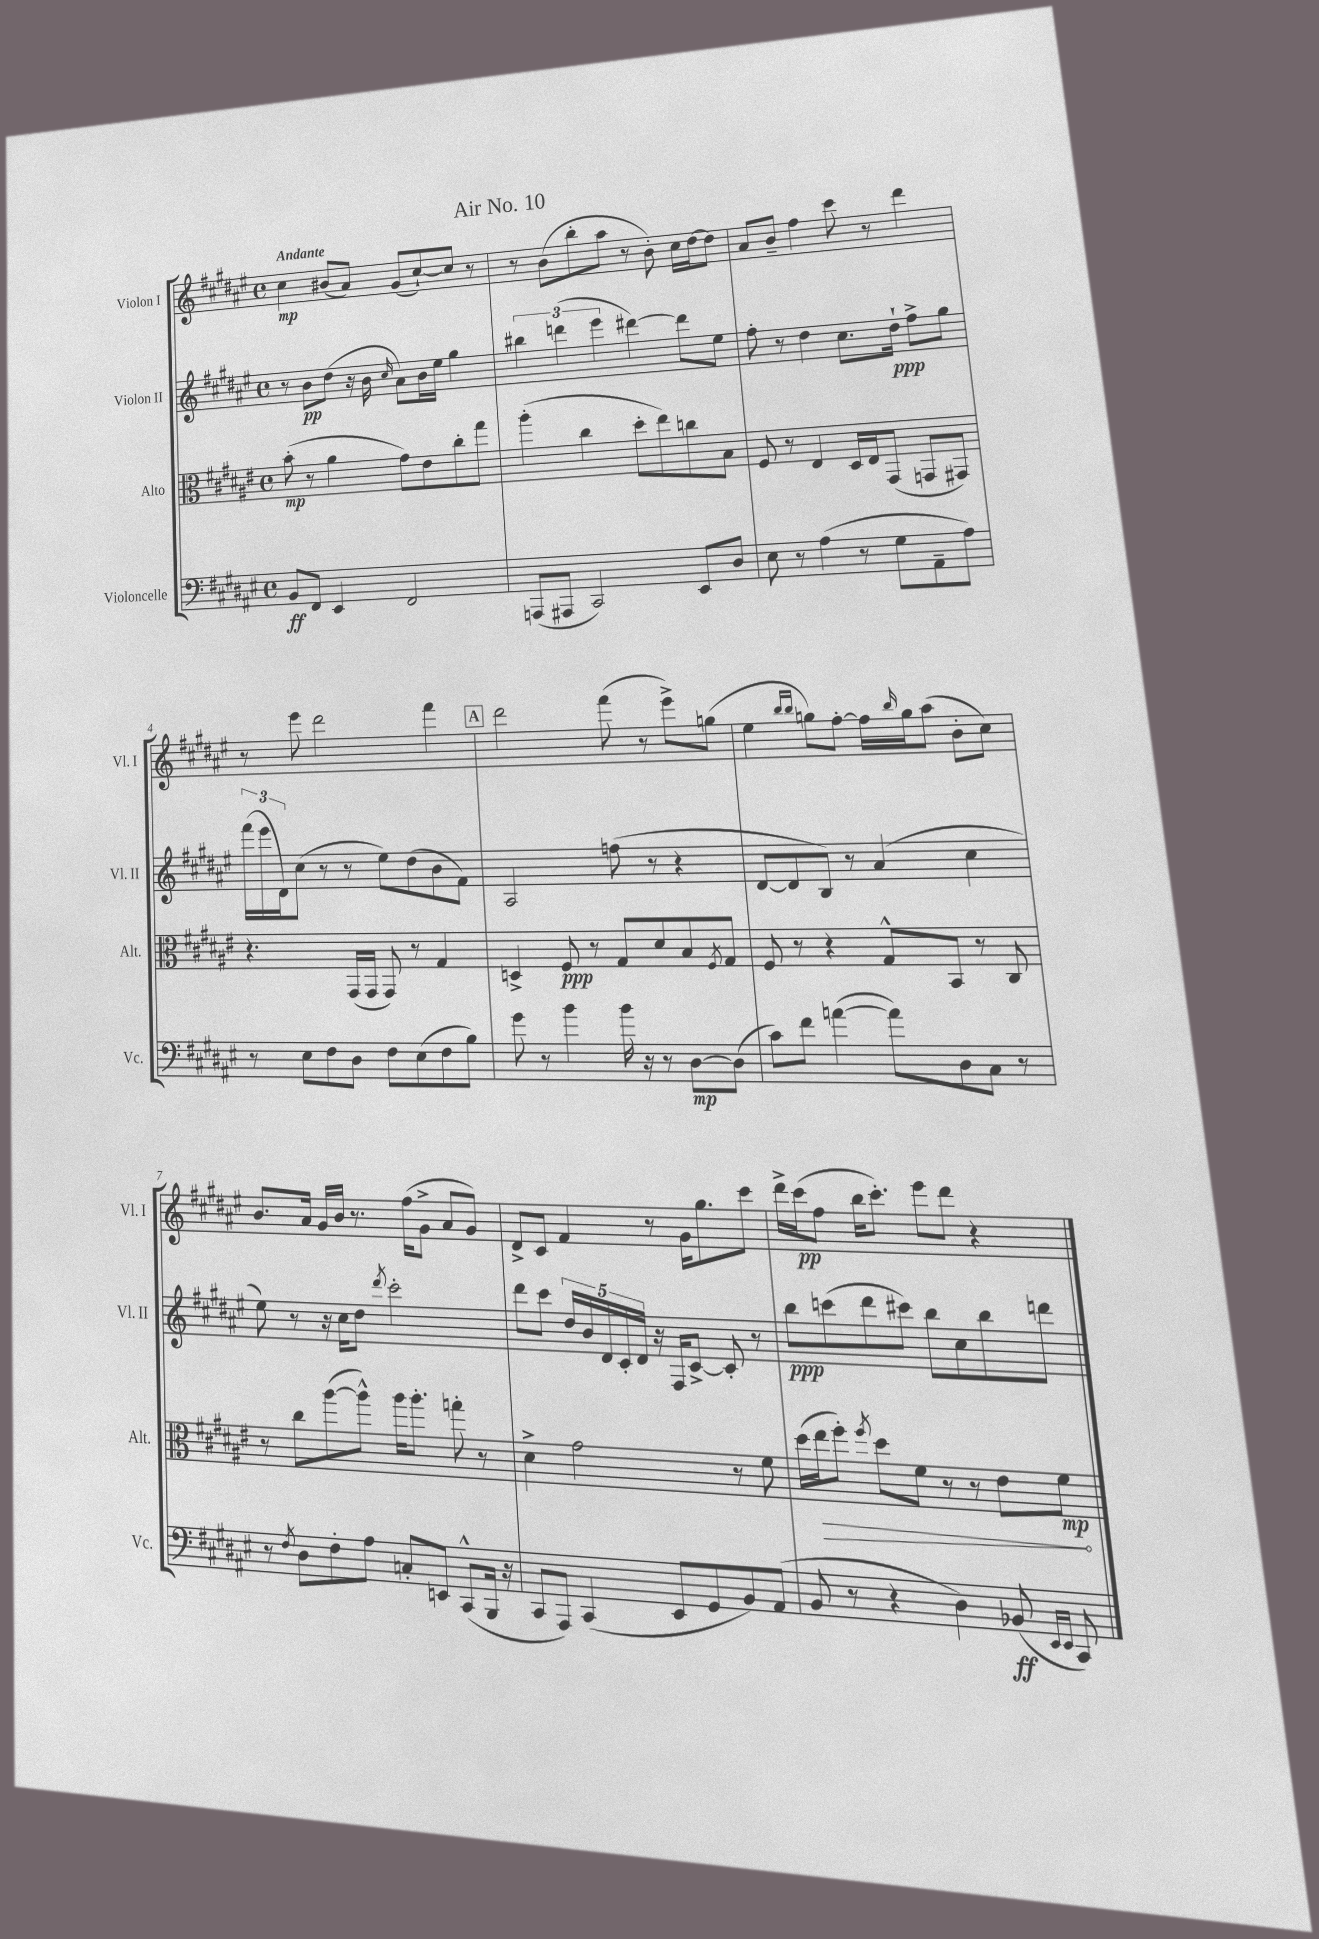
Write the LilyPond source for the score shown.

\header { title = "Air No. 10" }
<<
\new StaffGroup <<
\new Staff = "s0" \with { instrumentName = "Violon I" shortInstrumentName = "Vl. I" } {
    \clef treble \key fis \major \defaultTimeSignature \time 4/4 \tempo "Andante"
    cis''4\mp bis'8( ais'8) gis'8( cis''8~-!) cis''8 r8 |
    r8 b'8( b''8-. ais''8 r8 b'8-.) cis''16 dis''16~ dis''8 |
    ais'8 b'8-- fis''4 cis'''8 r8 dis'''4 |
    r8 eis'''8 dis'''2 fis'''4 |
    \mark \markup { \box "A" } dis'''2 fis'''8( r8 eis'''8->) g''8( |
    eis''4 \grace { b''16 b''16 } g''8) fis''8~-. fis''16 \grace { b''16 } g''16 ais''8( b'8-. cis''8) |
    b'8. ais'16 gis'16 b'16 r8. fis''16( gis'8-> ais'8 gis'8) |
    dis'8-> cis'8 fis'4 r8 gis'16 gis''8. cis'''8 |
    dis'''16-> cis'''16\pp( fis''8 b''16 cis'''8.-.) eis'''8 dis'''8 r4 \bar "|." |
}
\new Staff = "s1" \with { instrumentName = "Violon II" shortInstrumentName = "Vl. II" } {
    \clef treble \key fis \major \defaultTimeSignature \time 4/4
    r8 b'8\pp dis''8( r16 b'16 \grace { cis''16 } ais'8) b'16 eis''16 gis''4 |
    \tuplet 3/2 { bis''4 d'''4( eis'''4 } dis'''4~) dis'''8 eis''8 |
    fis''8-. r8 dis''4 cis''8. dis''16-!\ppp fis''8-> gis''8 |
    \tuplet 3/2 { fis'''16( eis'''16 dis'16) } cis''8( r8 r8 eis''8) dis''8( b'8 fis'8) |
    \mark \markup { \box "A" } ais2 f''8( r8 r4 |
    dis'8~ dis'8 b8) r8 ais'4( cis''4 |
    eis''8) r8 r16 cis''16 dis''8 \acciaccatura { dis'''8 } cis'''2-. |
    dis'''8 cis'''8 \tuplet 5/4 { dis''16 b'16 dis'16 cis'16-. dis'16 } r16 fis16 cis'8~-> cis'8-. r8 |
    b''8\ppp c'''8( dis'''8 cis'''8) b''8 cis''8 b''8 d'''8 \bar "|." |
}
\new Staff = "s2" \with { instrumentName = "Alto" shortInstrumentName = "Alt." } {
    \clef alto \key fis \major \defaultTimeSignature \time 4/4
    b'8-.\mp( r8 ais'4 gis'8) eis'8 cis''8-. gis''8 |
    ais''4-.( cis''4 dis''8-. eis''8) c''8 b8 |
    fis8 r8 eis4 dis16 eis16 gis,8( g,8 gis,8) |
    r4. gis,16( gis,16 gis,8) r8 gis4 |
    \mark \markup { \box "A" } d4-> fis8\ppp r8 gis8 dis'8 b8 \acciaccatura { fis8 } gis8 |
    fis8 r8 r4 gis8-^ b,8 r8 cis8 |
    r8 cis''8 ais''8~( ais''8-^) ais''16 ais''8.-. g''8-. r8 |
    dis'4-> gis'2 r8 fis'8 |
    dis''16( \once \override Hairpin.circled-tip = ##t eis''16\> fis''8-.) \acciaccatura { fis''8 } dis''8 fis'8 r8 r8 eis'8 fis'8\mp\! \bar "|." |
}
\new Staff = "s3" \with { instrumentName = "Violoncelle" shortInstrumentName = "Vc." } {
    \clef bass \key fis \major \defaultTimeSignature \time 4/4
    b,8\ff fis,8 eis,4 fis,2 |
    a,,8( ais,,8 cis,2) eis,8 dis8 |
    eis8 r8 ais4( r8 gis8 ais,8-- ais8) |
    r8 eis8 fis8 dis8 fis8 eis8( fis8 b8) |
    \mark \markup { \box "A" } gis'8 r8 b'4 b'16 r16 r8 dis8~\mp dis8( |
    cis'8) fis'8 a'4~( a'8) dis8 cis8 r8 |
    r8 \acciaccatura { fis8 } dis8 fis8-. ais8 c8-. e,8 cis,8-^( b,,16 r16 |
    cis,8 ais,,8) cis,4( eis,8 gis,8 b,8) ais,8( |
    b,8 r8 r4 dis4) bes,8\ff( \grace { eis,16 eis,16 } cis,8) \bar "|." |
}
>>
>>
